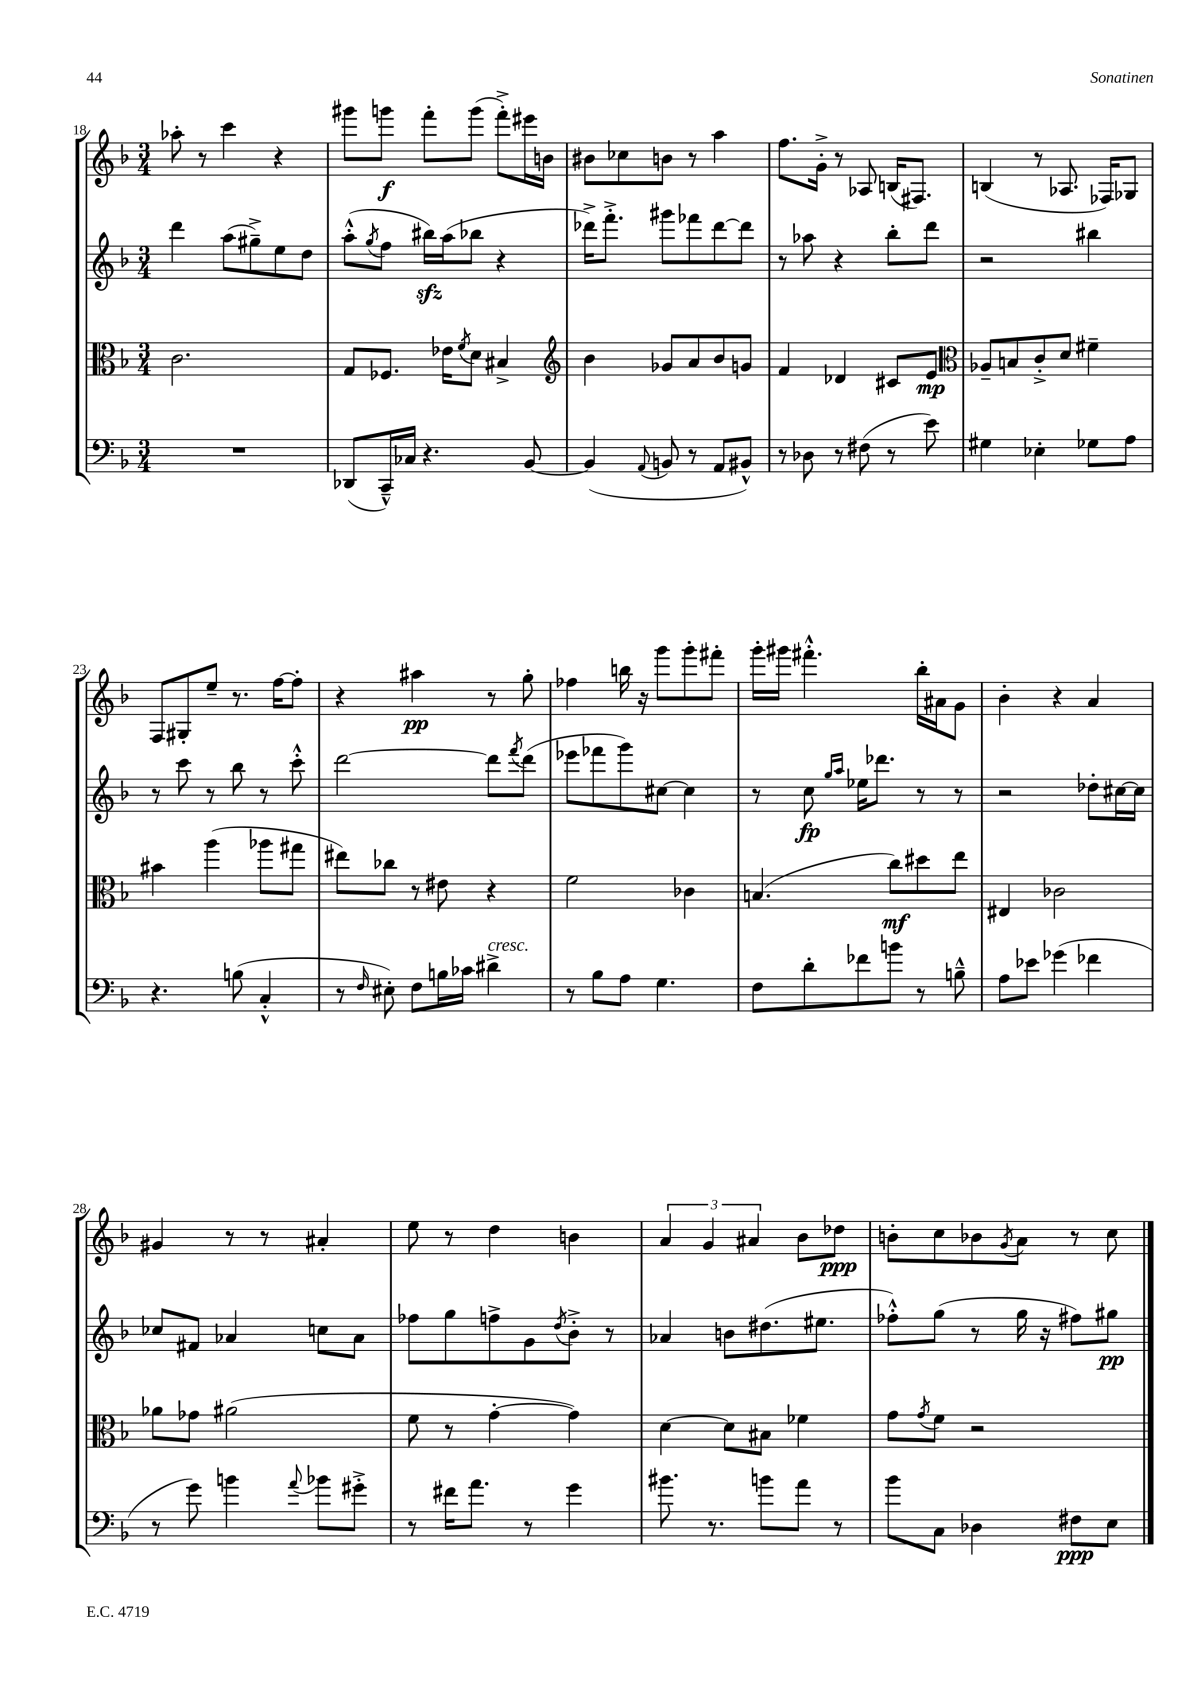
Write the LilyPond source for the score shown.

<<
\new StaffGroup <<
\new Staff = "s0" {
    \clef treble \key f \major \numericTimeSignature \time 3/4
    aes''8-. r8 c'''4 r4 |
    gis'''8 g'''8\f f'''8-. g'''8( f'''8-.->) eis'''16 b'16 |
    bis'8 ces''8 b'8 r8 a''4 |
    f''8. g'16-.-> r8 aes8 b16( fis8.) |
    b4( r8 aes8. fes16) ges8 |
    f8 gis8-. e''8-- r8. f''16~ f''8-. |
    r4 ais''4\pp r8 g''8-. |
    fes''4 b''16 r16 g'''8 g'''8-. fis'''8-. |
    g'''16-. gis'''16 fis'''4.-.-^ bes''16-. ais'16 g'8 |
    bes'4-. r4 a'4 |
    gis'4 r8 r8 ais'4-. |
    e''8 r8 d''4 b'4 |
    \tuplet 3/2 { a'4 g'4 ais'4 } bes'8 des''8\ppp |
    b'8-. c''8 bes'8 \acciaccatura { g'8 } a'8 r8 c''8 \bar "|." |
}
\new Staff = "s1" {
    \clef treble \key f \major \numericTimeSignature \time 3/4
    d'''4 a''8( gis''8--->) e''8 d''8 |
    a''8-.-^( \acciaccatura { g''8 } f''8 bis''16\sfz) a''16( bes''8 r4 |
    des'''16->) f'''8.-.-> gis'''8 fes'''8 des'''8~ des'''8 |
    r8 aes''8 r4 bes''8-. d'''8 |
    r2 bis''4 |
    r8 c'''8 r8 bes''8 r8 c'''8-.-^ |
    d'''2~ d'''8 \acciaccatura { f'''8 } d'''8( |
    ees'''8 fes'''8 g'''8) cis''8~ cis''4 |
    r8 c''8\fp \grace { g''16 a''16 } ees''16 des'''8. r8 r8 |
    r2 des''8-. cis''16~ cis''16 |
    ces''8 fis'8 aes'4 c''8 aes'8 |
    fes''8 g''8 f''8-> g'8 \acciaccatura { d''8 } bes'8-.-> r8 |
    aes'4 b'8 dis''8.( eis''8. |
    fes''8-.-^) g''8( r8 g''16 r16 fis''8) gis''8\pp \bar "|." |
}
\new Staff = "s2" {
    \clef alto \key f \major \numericTimeSignature \time 3/4
    c'2. |
    g8 fes8. ees'16 \acciaccatura { f'8 } d'8 bis4-> |
    \clef treble bes'4 ges'8 a'8 bes'8 g'8 |
    f'4 des'4 cis'8 e'8\mp |
    \clef alto aes8-- b8 c'8-.-> d'8 fis'4-- |
    bis'4 a''4( aes''8 gis''8 |
    eis''8) ces''8 r8 eis'8 r4 |
    f'2 ces'4 |
    b4.( c''8\mf) dis''8 e''8 |
    eis4 ces'2 |
    aes'8 ges'8 ais'2( |
    f'8 r8 g'4~-. g'4) |
    d'4~ d'8 bis8 fes'4 |
    g'8 \acciaccatura { g'8 } f'8 r2 \bar "|." |
}
\new Staff = "s3" {
    \clef bass \key f \major \numericTimeSignature \time 3/4
    R2. |
    des,8( c,16---^) ces16 r4. bes,8~ |
    bes,4( \appoggiatura { a,8 } b,8 r8 a,8 bis,8-^) |
    r8 des8 r8 fis8( r8 e'8) |
    gis4 ees4-. ges8 a8 |
    r4. b8( c4-.-^ |
    r8 \grace { f16 } eis8-.) f8 b16 ces'16 dis'4->^\markup { \italic "cresc." } |
    r8 bes8 a8 g4. |
    f8 d'8-. fes'8 b'8 r8 b8---^ |
    a8 ees'8 ges'4( fes'4 |
    r8 g'8) b'4 \appoggiatura { a'8 } bes'8 gis'8-.-> |
    r8 fis'16 a'8. r8 g'4 |
    bis'8. r8. b'8 a'8 r8 |
    bes'8 c8 des4 fis8\ppp e8 \bar "|." |
}
>>
>>
\layout { \context { \Score currentBarNumber = #18 } }
